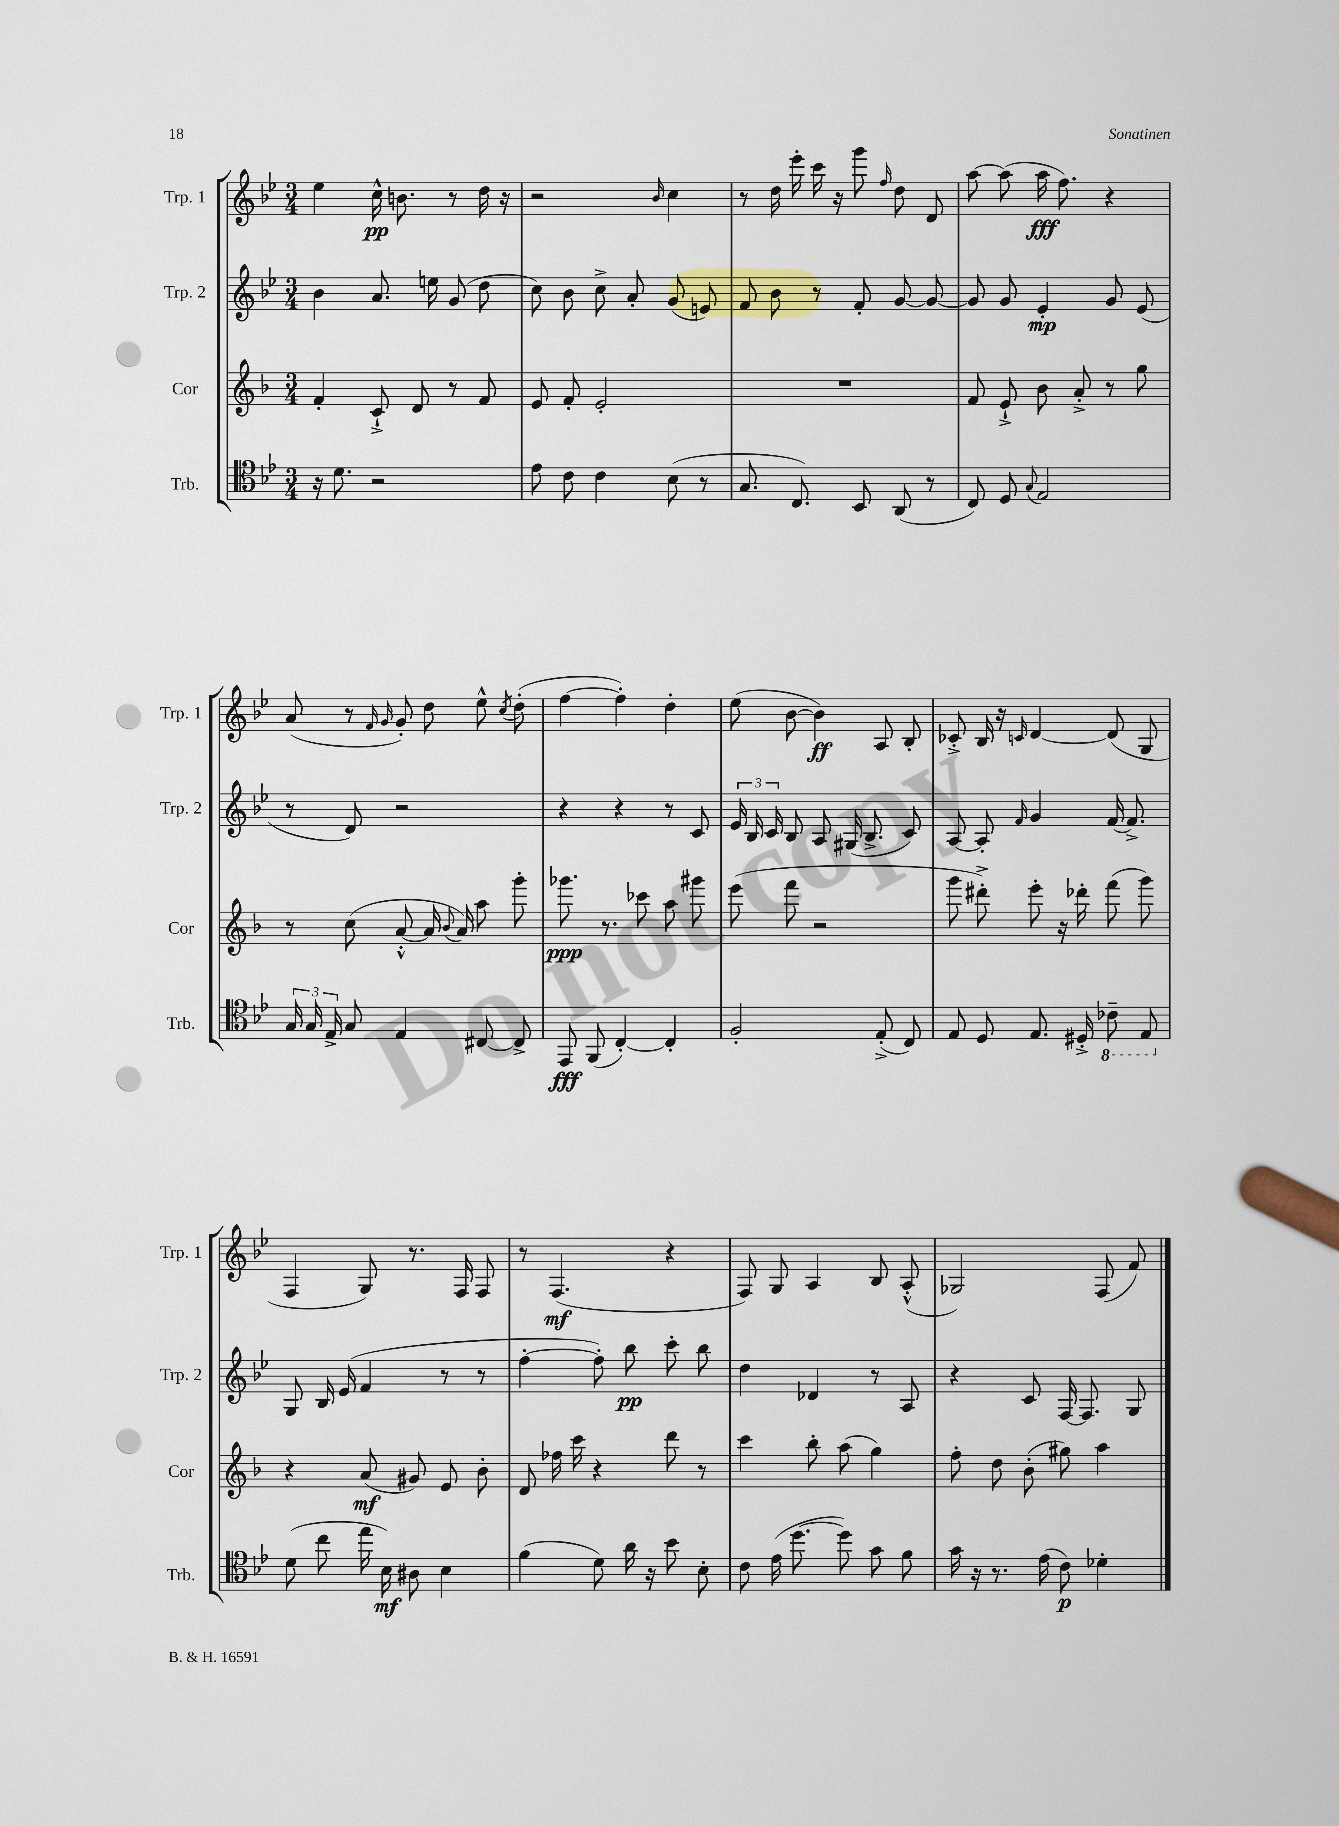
<<
\new StaffGroup <<
\new Staff = "s0" \with { instrumentName = "Trp. 1" shortInstrumentName = "Trp. 1" } {
    \clef treble \key bes \major \numericTimeSignature \time 3/4
    \autoBeamOff ees''4 c''16-^\pp b'8. r8 d''16 r16 |
    r2 \grace { bes'16 } c''4 |
    r8 d''16 ees'''16-. c'''16 r16 g'''8 \grace { f''16 } d''8 d'8 |
    a''8~ a''8( a''16\fff f''8.) r4 |
    a'8( r8 \grace { f'16 g'16 } g'8-.) d''8 ees''8-^ \acciaccatura { c''8 } d''8-.( |
    f''4~ f''4-.) d''4-. |
    ees''8( bes'8~ bes'4\ff) a8 bes8-. |
    ces'8-.-> bes16 r16 \grace { c'16 } d'4~ d'8( g8 |
    f4 g8) r8. f16 f8 |
    r8 f4.\mf( r4 |
    f8) g8 a4 bes8 a8-.-^( |
    ges2) f8( f'8) \bar "|." |
}
\new Staff = "s1" \with { instrumentName = "Trp. 2" shortInstrumentName = "Trp. 2" } {
    \clef treble \key bes \major \numericTimeSignature \time 3/4
    \autoBeamOff bes'4 a'8. e''16 g'8( d''8 |
    c''8) bes'8 c''8-> a'8-. g'8( e'8) |
    f'8 bes'8 r8 f'8-. g'8~ g'8~ |
    g'8 g'8 ees'4-.\mp g'8 ees'8( |
    r8 d'8) r2 |
    r4 r4 r8 c'8 |
    \tuplet 3/2 { ees'16 bes16 c'16 } bes8 a8 gis16( bes8.-> c'8) |
    a8~ a8-. \grace { f'16 } g'4 f'16~ f'8.-> |
    g8 bes16 ees'16( f'4 r8 r8 |
    f''4~-. f''8-.) bes''8\pp c'''8-. bes''8 |
    d''4 des'4 r8 a8 |
    r4 c'8 f16~ f8. g8 \bar "|." |
}
\new Staff = "s2" \with { instrumentName = "Cor" shortInstrumentName = "Cor" } {
    \clef treble \key f \major \numericTimeSignature \time 3/4
    \autoBeamOff f'4-. c'8-!-> d'8 r8 f'8 |
    e'8 f'8-. e'2-. |
    R2. |
    f'8 e'8-!-> bes'8 a'8-.-> r8 g''8 |
    r8 c''8( a'8~-.-^ a'16 \appoggiatura { bes'8 } a'16) a''8 g'''8-. |
    ges'''8.\ppp r8. ces'''8 a''8 gis'''8 |
    e'''8( f'''8 r2 |
    g'''8 dis'''8-.->) e'''8-. r16 des'''16-. f'''8( g'''8) |
    r4 a'8\mf( gis'8) e'8 bes'8-. |
    d'8 fes''16 c'''16 r4 d'''8 r8 |
    c'''4 bes''8-. a''8( g''4) |
    f''8-. d''8 bes'8-.( gis''8) a''4 \bar "|." |
}
\new Staff = "s3" \with { instrumentName = "Trb." shortInstrumentName = "Trb." } {
    \clef tenor \key bes \major \numericTimeSignature \time 3/4
    \autoBeamOff r16 d'8. r2 |
    ees'8 c'8 c'4 bes8( r8 |
    g8. c8.) bes,8 a,8( r8 |
    c8) d8 \appoggiatura { g8 } ees2 |
    \tuplet 3/2 { g16 g16 ees16-> } g8 ees4 cis8~ cis8-> |
    ees,8\fff f,8( c4~-.) c4-. |
    f2-. ees8-.->( c8) |
    ees8 d8 ees8. dis16-.-> \ottava #-1 ces8-- ees,8 \ottava #0 |
    d'8( c''8 ees''16 bes16\mf) ais8 bes4 |
    f'4( d'8) a'16 r16 bes'8 bes8-. |
    c'8 ees'16( d''8.~ d''8) g'8 f'8 |
    g'16 r16 r8. ees'16( c'8\p) des'4-. \bar "|." |
}
>>
>>
\layout { \context { \Score \remove "Bar_number_engraver" } }
